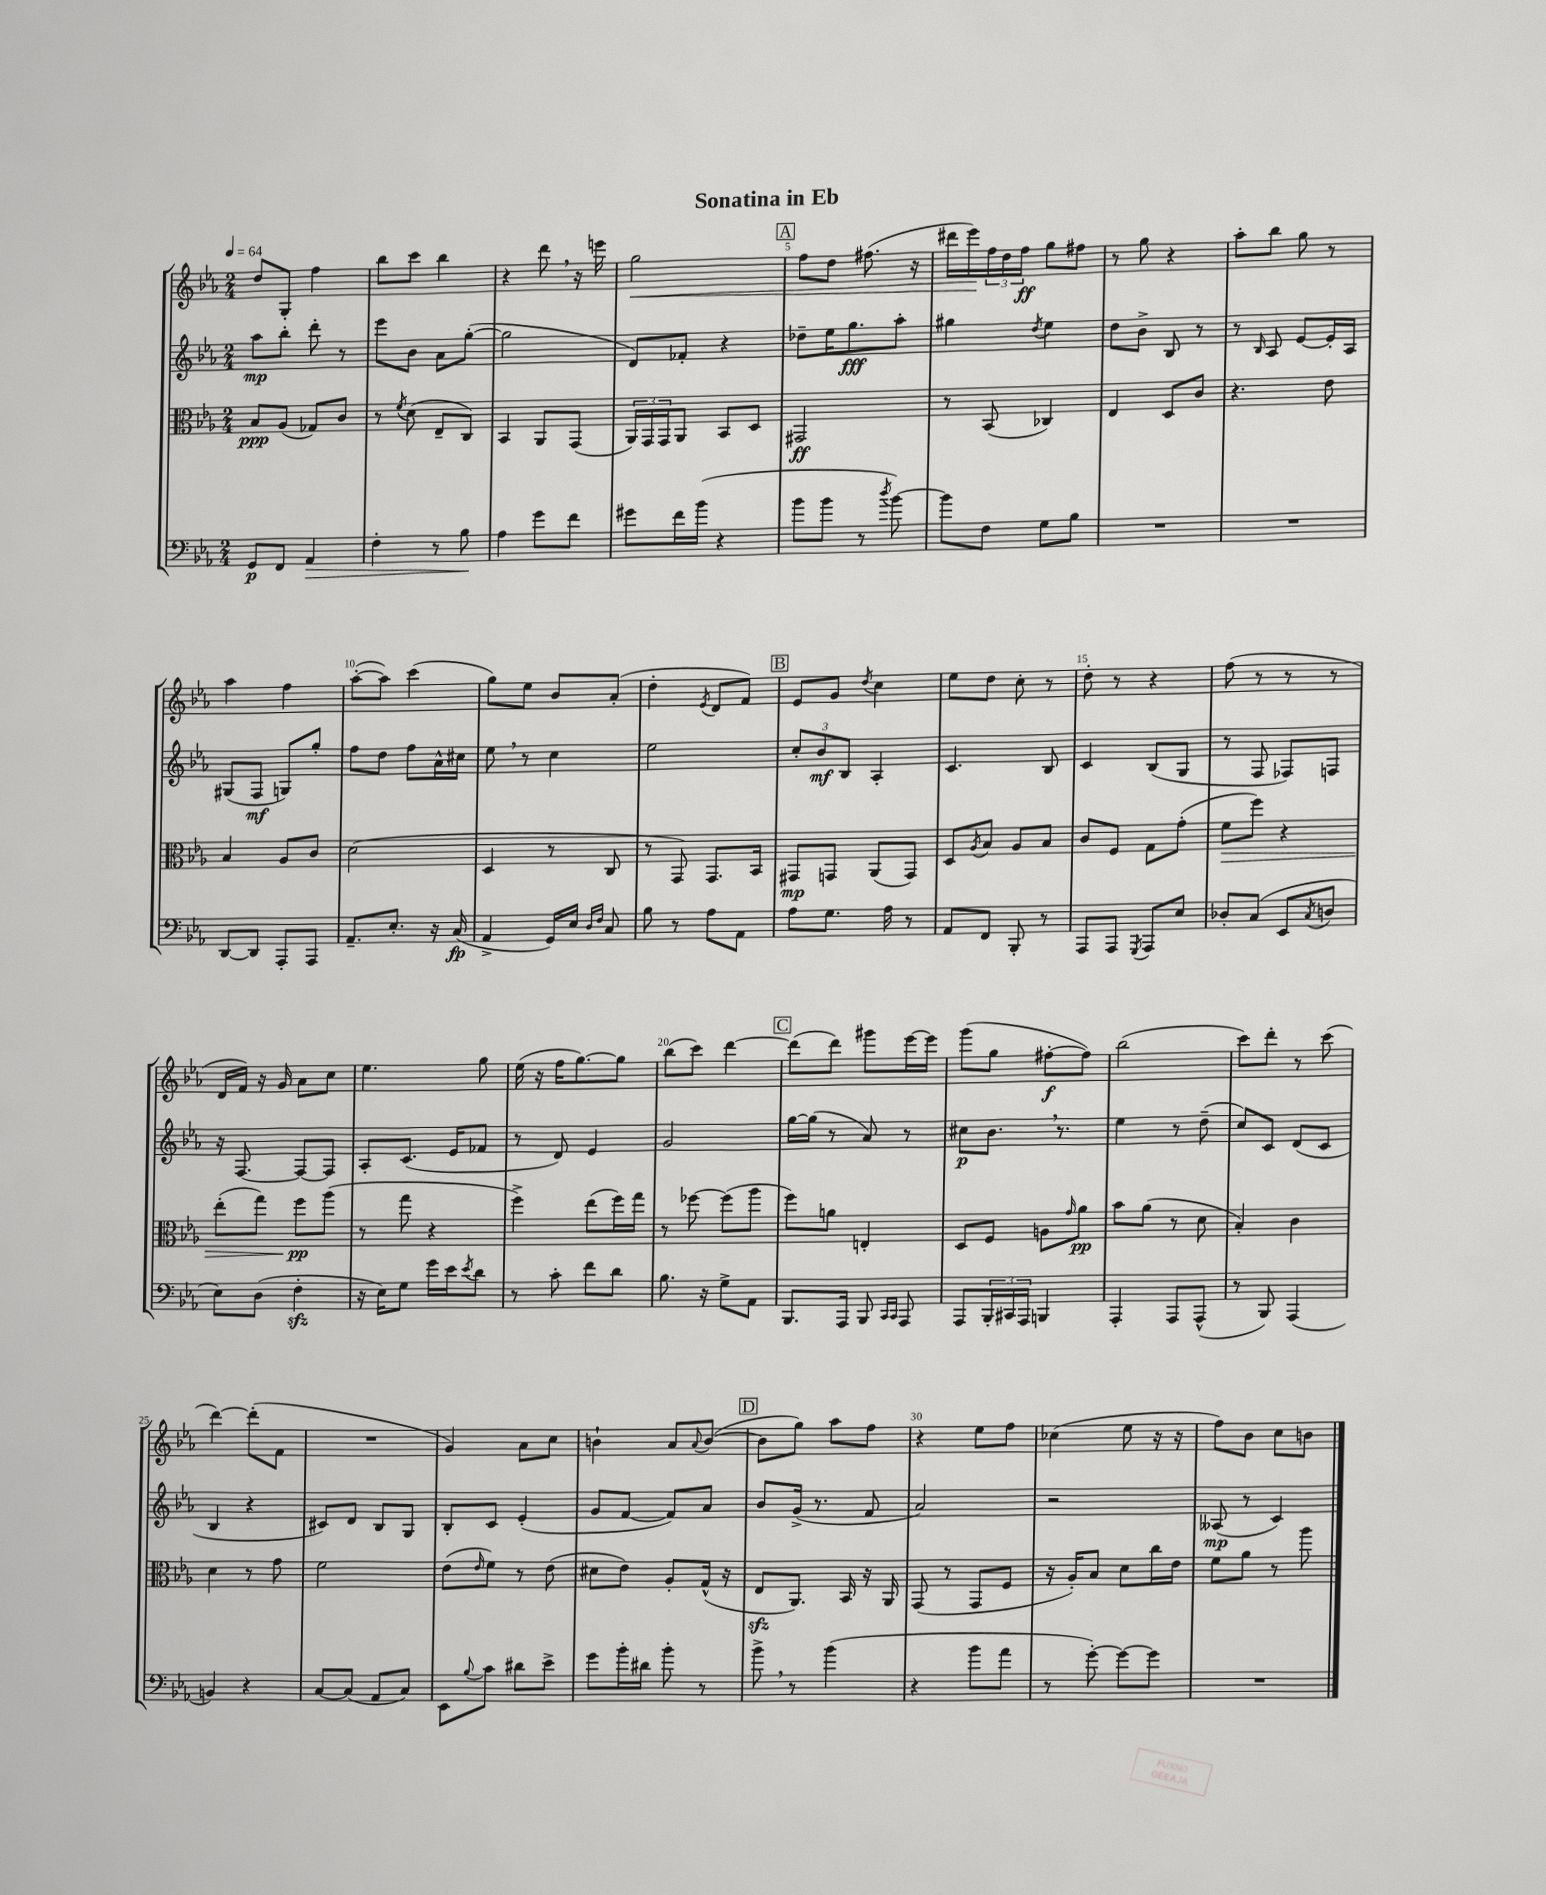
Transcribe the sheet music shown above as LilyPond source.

\header { title = "Sonatina in Eb" }
<<
\new StaffGroup <<
\new Staff = "s0" {
    \clef treble \key ees \major \numericTimeSignature \time 2/4 \tempo 4 = 64
    d''8 g8-. f''4 |
    bes''8 c'''8 bes''4 |
    r4 d'''8 \breathe r16 e'''16 |
    g''2\< |
    \mark \markup { \box "A" } f''8 d''8 fis''8.( r16 |
    dis'''16 ees'''16\!) \tuplet 3/2 { f''16 d''16 f''16\ff } g''8 fis''8 |
    r8 g''8 r4 |
    aes''8-. bes''8 g''8 r8 |
    aes''4 f''4 |
    aes''8~-.( aes''8) c'''4( |
    g''8) ees''8 bes'8 aes'8-.( |
    d''4-. \acciaccatura { ees'8 } d'8 f'8) |
    \mark \markup { \box "B" } ees'8 g'8 \acciaccatura { d''8 } c''4 |
    ees''8 d''8 c''8-. r8 |
    d''8-. r8 r4 |
    f''8( r8 r8 r8 |
    d'16 f'16) r16 g'16 aes'8 c''8 |
    ees''4. g''8 |
    ees''16( r16 f''16 g''8.~) g''8 |
    bes''8( c'''8) d'''4~ |
    \mark \markup { \box "C" } d'''8( d'''8) gis'''8 ees'''16~ ees'''16 |
    g'''8( g''8 fis''8~-.\f fis''8) |
    bes''2( |
    c'''8) d'''8-. r8 c'''8( |
    d'''4~) d'''8-.( f'8 |
    R2 |
    g'4) aes'8 c''8 |
    b'4-! aes'8 \appoggiatura { aes'8 } b'8~( |
    \mark \markup { \box "D" } b'8 g''8) aes''8 f''8 |
    r4 ees''8 f''8 |
    ces''4( ees''8 r16 r16 |
    f''8) bes'8 c''8 b'8 \bar "|." |
}
\new Staff = "s1" {
    \clef treble \key ees \major \numericTimeSignature \time 2/4
    aes''8\mp bes''8-. d'''8-. r8 |
    ees'''8 bes'8 aes'8 g''8~-.( |
    g''2 |
    d'8) fes'8-. r4 |
    \mark \markup { \box "A" } des''8-- ees''16 g''8.\fff aes''8-. |
    gis''4 \acciaccatura { d''8 } ees''4 |
    d''8 bes'8-> bes8 r8 |
    r8 \grace { bes16 } aes8 ees'8~ ees'16-. aes16 |
    gis8( f8\mf g8) g''8-. |
    f''8 d''8 f''8 aes'16-^ cis''16 |
    ees''8 \breathe r8 c''4 |
    ees''2 |
    \mark \markup { \box "B" } \tuplet 3/2 { c''8-. bes'8\mf bes8 } aes4-. |
    c'4. bes8 |
    c'4 bes8( g8 |
    r8 f8 fes8) f8 |
    r16 f8.~ f8~ f8 |
    aes8-. c'8.( ees'16 fes'8 |
    r8 d'8) ees'4 |
    g'2 |
    \mark \markup { \box "C" } g''16~ g''16( r8 aes'8) r8 |
    cis''8\p bes'8. \breathe r8. |
    ees''4 r8 d''8--( |
    c''8) c'8 d'8( c'8 |
    bes4 r4 |
    cis'8) d'8 bes8 g8 |
    bes8-. c'8 ees'4-.( |
    g'8 f'8~ f'8) aes'8 |
    \mark \markup { \box "D" } bes'8 g'16->( r8. f'8 |
    aes'2) |
    r2 |
    aeses8\mp( r8 c'4) \bar "|." |
}
\new Staff = "s2" {
    \clef alto \key ees \major \numericTimeSignature \time 2/4
    bes8\ppp aes8( ges8) c'8 |
    r8 \acciaccatura { f'8 } d'8( ees8-- c8) |
    bes,4 aes,8 g,8( |
    \tuplet 3/2 { aes,16) g,16 g,16 } aes,8 bes,8 d8 |
    \mark \markup { \box "A" } gis,2\ff |
    r8 bes,8( ces4) |
    ees4 d8 c'8 |
    r4. ees'8 |
    bes4 aes8 c'8 |
    d'2( |
    d4 r8 c8 |
    r8 g,8) g,8. bes,16 |
    \mark \markup { \box "B" } gis,8\mp g,8 aes,8( g,8) |
    d8 \acciaccatura { aes8 } bes8 aes8 bes8 |
    c'8 f8 g8 g'8-.( |
    f'8\> f''8) r4 |
    ees''8-.( g''8) f''8\pp\! aes''8( |
    r8 g''8 r4 |
    f''4->) ees''8( f''16) g''16 |
    r8 fes''8~ fes''8( aes''8 |
    \mark \markup { \box "C" } f''8) a'8 e4-. |
    d8 f8 a8 \grace { g'16 } aes'8\pp |
    bes'8 aes'8( r8 d'8 |
    bes4-.) c'4 |
    d'4 r8 g'8 |
    f'2 |
    ees'8( \grace { ees'16 } f'8) r8 ees'8( |
    dis'8 ees'8) aes8-. g16-^( r16 |
    \mark \markup { \box "D" } ees8\sfz aes,8.) bes,16 r16 aes,16 |
    g,8( r8 g,8 f8 |
    r16 aes16-.) bes8 d'8 c''16 ees'16 |
    f'8 aes'8 r8 aes''8 \bar "|." |
}
\new Staff = "s3" {
    \clef bass \key ees \major \numericTimeSignature \time 2/4
    g,8\p f,8 aes,4\> |
    f4-. r8 bes8\! |
    aes4 g'8 f'8 |
    gis'8 f'16 bes'16( r4 |
    \mark \markup { \box "A" } bes'8 bes'8 r8 \acciaccatura { d''8 } bes'8~) |
    bes'8 f8 g8 bes8 |
    R2 |
    R2 |
    d,8~ d,8 aes,,8-. aes,,8 |
    aes,8.-- ees8.-. r16 c16\fp( |
    aes,4-> g,16) ees16 \grace { d16 f16 } c8 |
    bes8 r8 aes8 aes,8 |
    \mark \markup { \box "B" } aes8 g8. aes16 r8 |
    aes,8 f,8 bes,,8-. r8 |
    aes,,8 aes,,8 \acciaccatura { g,,8 } aes,,8 ees8 |
    des8-. c8( ees,8 \acciaccatura { c8 } d8 |
    ees8) d8( f4-.\sfz |
    r16 ees16) g8 g'16 ees'16 \acciaccatura { ees'8 } d'8 |
    r8 c'8-. f'8 d'8 |
    bes8. r16 g8-> aes,8 |
    \mark \markup { \box "C" } bes,,8. aes,,16 bes,,8 \grace { c,16 c,16 } aes,,8 |
    aes,,8 \tuplet 3/2 { bes,,16-. cis,16 aes,,16 } b,,4 |
    aes,,4-. aes,,8 aes,,8-^( |
    r8 bes,,8) aes,,4( |
    b,4) r4 |
    c8~ c8( aes,8 c8) |
    ees,8 \appoggiatura { bes8 } c'8 dis'8 ees'8-> |
    g'8 bes'16-. dis'16 bes'8-. r8 |
    \mark \markup { \box "D" } bes'8-> \breathe r8 bes'4( |
    r4 bes'8 aes'8 |
    r8 g'8~-.) g'8~ g'8 |
    R2 \bar "|." |
}
>>
>>
\layout { \context { \Score \override BarNumber.break-visibility = ##(#f #t #t) barNumberVisibility = #(every-nth-bar-number-visible 5) } }
